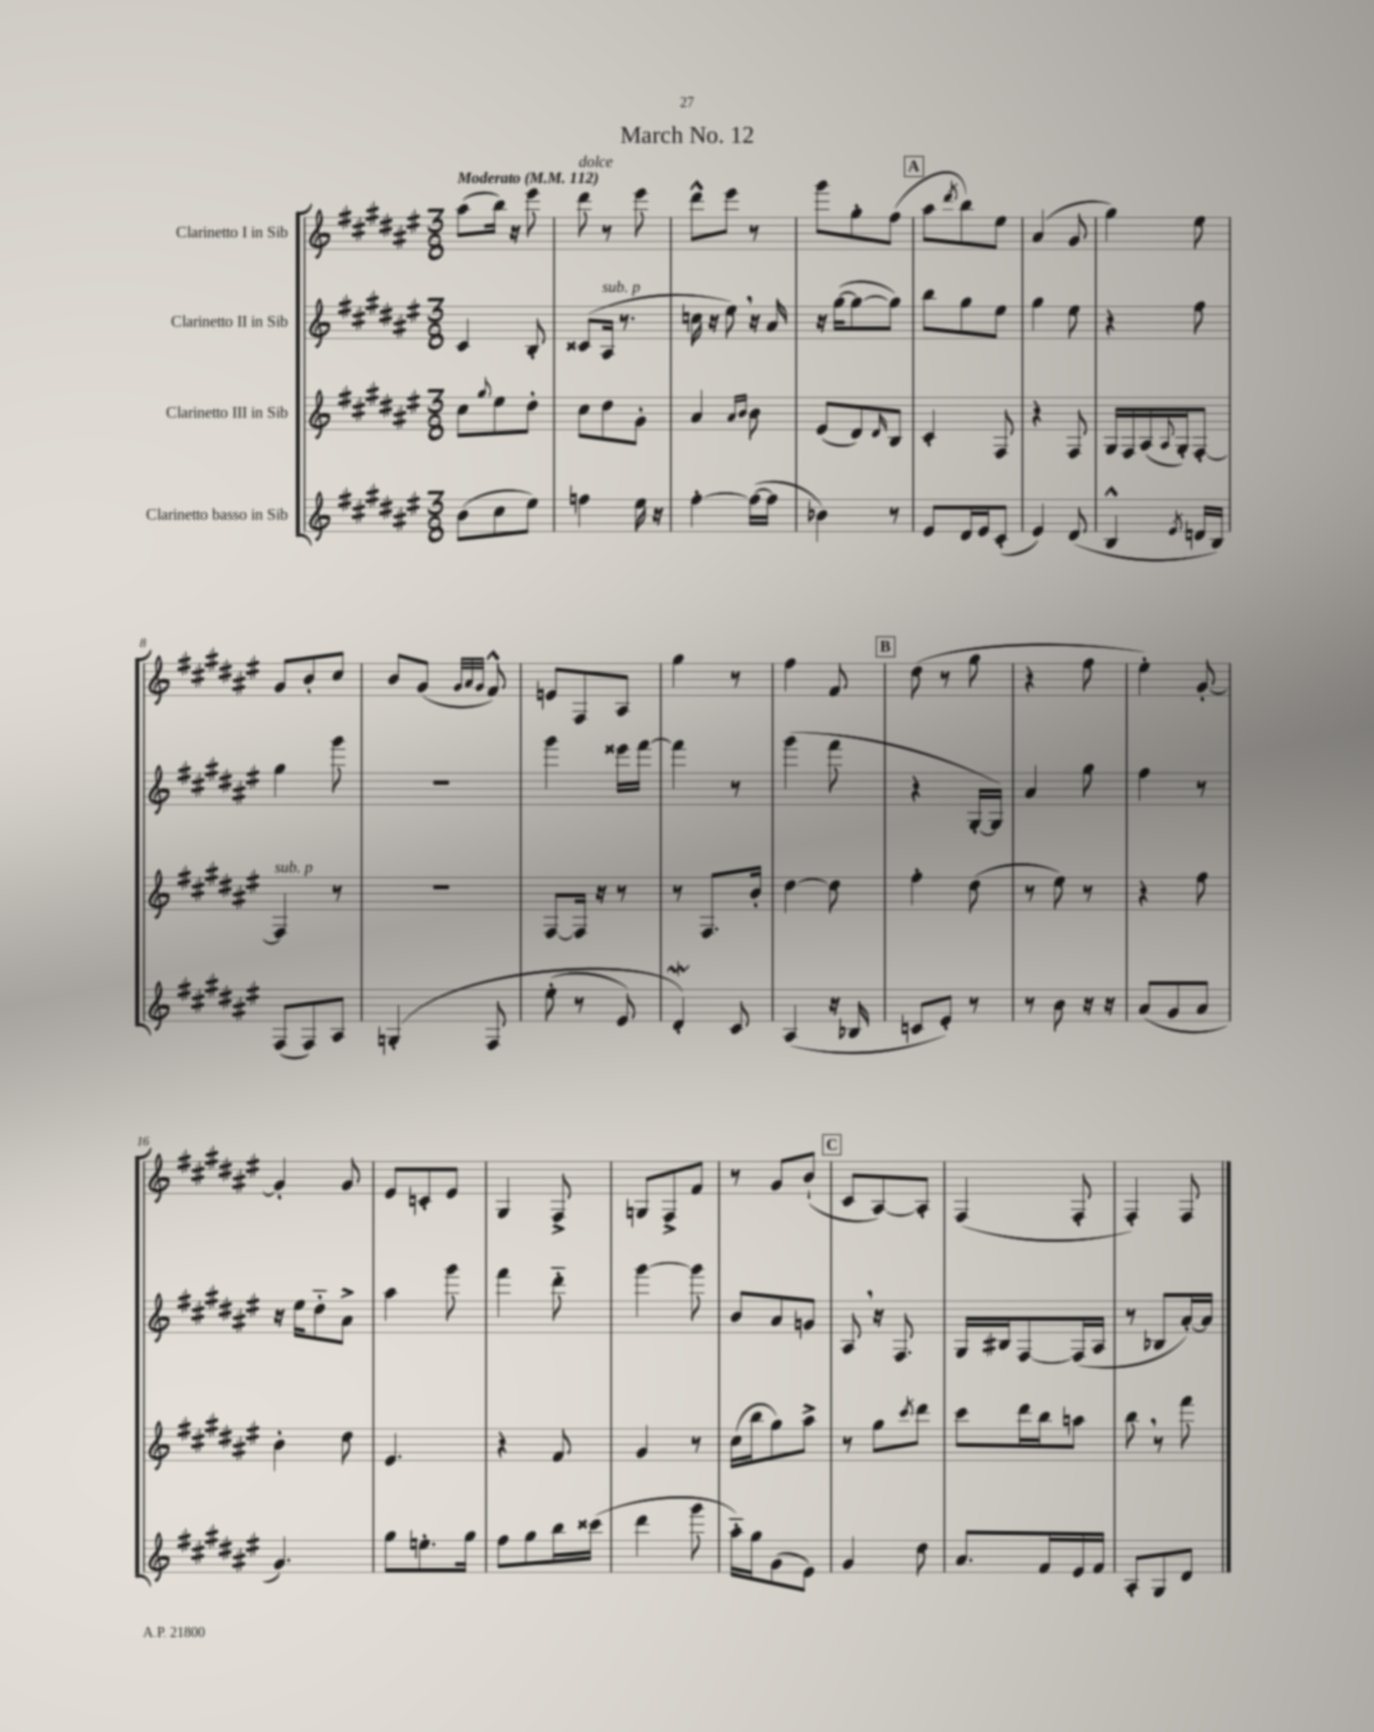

**kern	**kern	**kern	**kern
*part4	*part3	*part2	*part1
*staff4	*staff3	*staff2	*staff1
*I"Clarinetto basso in Sib	*I"Clarinetto III in Sib	*I"Clarinetto II in Sib	*I"Clarinetto I in Sib
*clefG2	*clefG2	*clefG2	*clefG2
*k[f#c#g#d#a#e#]	*k[f#c#g#d#a#e#]	*k[f#c#g#d#a#e#]	*k[f#c#g#d#a#e#]
*M3/8	*M3/8	*M3/8	*M3/8
*MM112	*MM112	*MM112	*MM112
=1	=1	=1	=1
!	!	!	!LO:TX:a:B:t=Moderato
(8b\L	8cc#\L	4c#/	(8aa#\L
.	8qqgg#/	.	.
8cc#\	8ee#\	.	16bb\Jk)
.	.	.	16r
8ee#\J)	8dd#'\J	8B'/	8eee#\
=2	=2	=2	=2
!	!	!	!LO:TX:a:i:t=dolce
4ffn\	8cc#\L	(8c##X/L	8ddd#\
!	!	!LO:TX:a:i:t=sub. p	!
.	8dd#\	16A#/Jk	8r
.	.	8.r	.
16ee#\	8g#'\J	.	8eee#\
16r	.	.	.
=3	=3	=3	=3
[4ff#'\	4a#/	16ccn\	8ddd#^^\L
.	.	16r	.
.	.	8ee#,\)	8eee#\J
.	16qqa#/LL	.	.
.	16qqb/JJ	.	.
(16ff#\LL_	8b\	16r	8r
16ff#\JJ]	.	16a#/	.
=4	=4	=4	=4
4b-X\)	(8e#/L	16r	8ggg#\L
.	.	([16gg#\KL	.
.	8d#/)	8gg#\_	8gg#'\
.	16qqd#/	.	.
8r	8B/J	8gg#\J])	(8ff#\J
!!LO:REH:place=s1:t=A
=5	=5	=5	=5
8e#/L	4c#'/	8bb\L	8aa#\L
.	.	.	8qddd#/
16d#/L	.	8gg#\	8bb\)
16e#/J	.	.	.
(8c#'/J	8F#/	8ee#\J	8ee#\J
=6	=6	=6	=6
4e#/)	4r	4gg#\	(4a#/
(8d#/	8F#/	8ee#\	8g#/
=7	=7	=7	=7
4B^^/	16G#/LL	4r	4gg#\)
.	16F#/	.	.
.	(16A#/	.	.
.	8qqA#/	.	.
.	16G#'/J)	.	.
8qe#/	.	.	.
16dn/LL	[8F#'/J	8ff#\	8ee#\
16B/JJ)	.	.	.
!!LO:LB:g=z
=8	=8	=8	=8
!	!LO:TX:a:i:t=sub. p	!	!
(8F#/L	4F#/]	4gg#\	8g#/L
8F#/)	.	.	8b'/
8A#/J	8r	8ggg#\	8cc#/J
=9	=9	=9	=9
(4Gn'/	4.r	4.r	8b/L
.	.	.	(8g#/J
.	.	.	32qqg#/LLL
.	.	.	32qqa#/
.	.	.	32qqg#/JJJ
8F#/	.	.	8f#^^/)
=10	=10	=10	=10
(8ee#'\	[8F#/L	4ggg#\	8en/L
8r	16F#/Jk]	.	8F#/
.	16r	.	.
8e#/)	8r	16eee##X\LL	8A#/J
.	.	[16fff#\JJ	.
=11	=11	=11	=11
4d#W'/)	8r	4fff#\]	4gg#\
.	8.F#/L	.	.
8c#/	.	8r	8r
.	16b'/Jk	.	.
=12	=12	=12	=12
(4A#/	[4dd#\	(4ggg#\	4ff#\
16r	8dd#\]	8fff#\	8f#/
16B-X/	.	.	.
!!LO:REH:place=s1:t=B
=13	=13	=13	=13
8cn/L	4ff#'\	4r	(8dd#\
8e#'/J)	.	.	8r
8r	(8dd#\	[16G#'/LL	8gg#\
.	.	16G#/JJ])	.
=14	=14	=14	=14
8r	8r	4a#/	4r
8b\	8ee#\)	.	.
16r	8r	8gg#\	8ff#\
16r	.	.	.
=15	=15	=15	=15
(8a#/L	4r	4ff#\	4ee#'\)
8g#/	.	.	.
8a#/J	8ff#\	8r	[8g#'/
!!LO:LB:g=z
=16	=16	=16	=16
4.g#/)	4b'\	16r	4g#'/]
.	.	16ee#\KL	.
.	.	8dd#\	.
.	8dd#\	8a#^\J	8g#/
=17	=17	=17	=17
8gg#\L	4.e#/	4aa#\	8e#/L
8.een'\	.	.	8cn'/
.	.	8ggg#\	8e#/J
16gg#\Jk	.	.	.
=18	=18	=18	=18
8ff#\L	4r	4fff#\	4G#/
8gg#\	.	.	.
16bb\L	8f#/	8ddd#\	8F#^/
(16ccc##X\JJ	.	.	.
=19	=19	=19	=19
4ddd#\	4g#/	[4ggg#\	8Gn/L
.	.	.	8F#^/
8ggg#\	8r	8ggg#\]	8f#/J
=20	=20	=20	=20
16aa#\LL)	(16cc#\LL	8b/L	8r
16gg#\J	16bb\J	.	.
(8g#\	8gg#\)	8a#/	8g#/L
8e#\J)	8aa#^\J	8gn/J	(8b`/J
!!LO:REH:place=s1:t=C
=21	=21	=21	=21
4g#/	8r	8A#,/	8c#/L
.	8gg#\L	16r	[8A#/)
.	.	8.F#/	.
.	8qccc#/	.	.
8dd#\	8ddd#\J	.	8A#'/J]
=22	=22	=22	=22
8.a#/L	8ccc#\L	16G#/LL	(4F#/
.	.	16B#X/J	.
.	16ddd#\L	[8F#/	.
16f#/L	16bb\J	.	.
16e#/	8aan\J	(16F#/L]	8F#'/
16f#/JJ	.	16A#/JJ	.
=23	=23	=23	=23
8A#'/L	8bb,\	8r	4F#'/)
8G#/	8r	8B-X/L	.
8d#/J	8fff#\	[16a#'/L)	8F#/
.	.	16a#/JJ]	.
==	==	==	==
*-	*-	*-	*-
